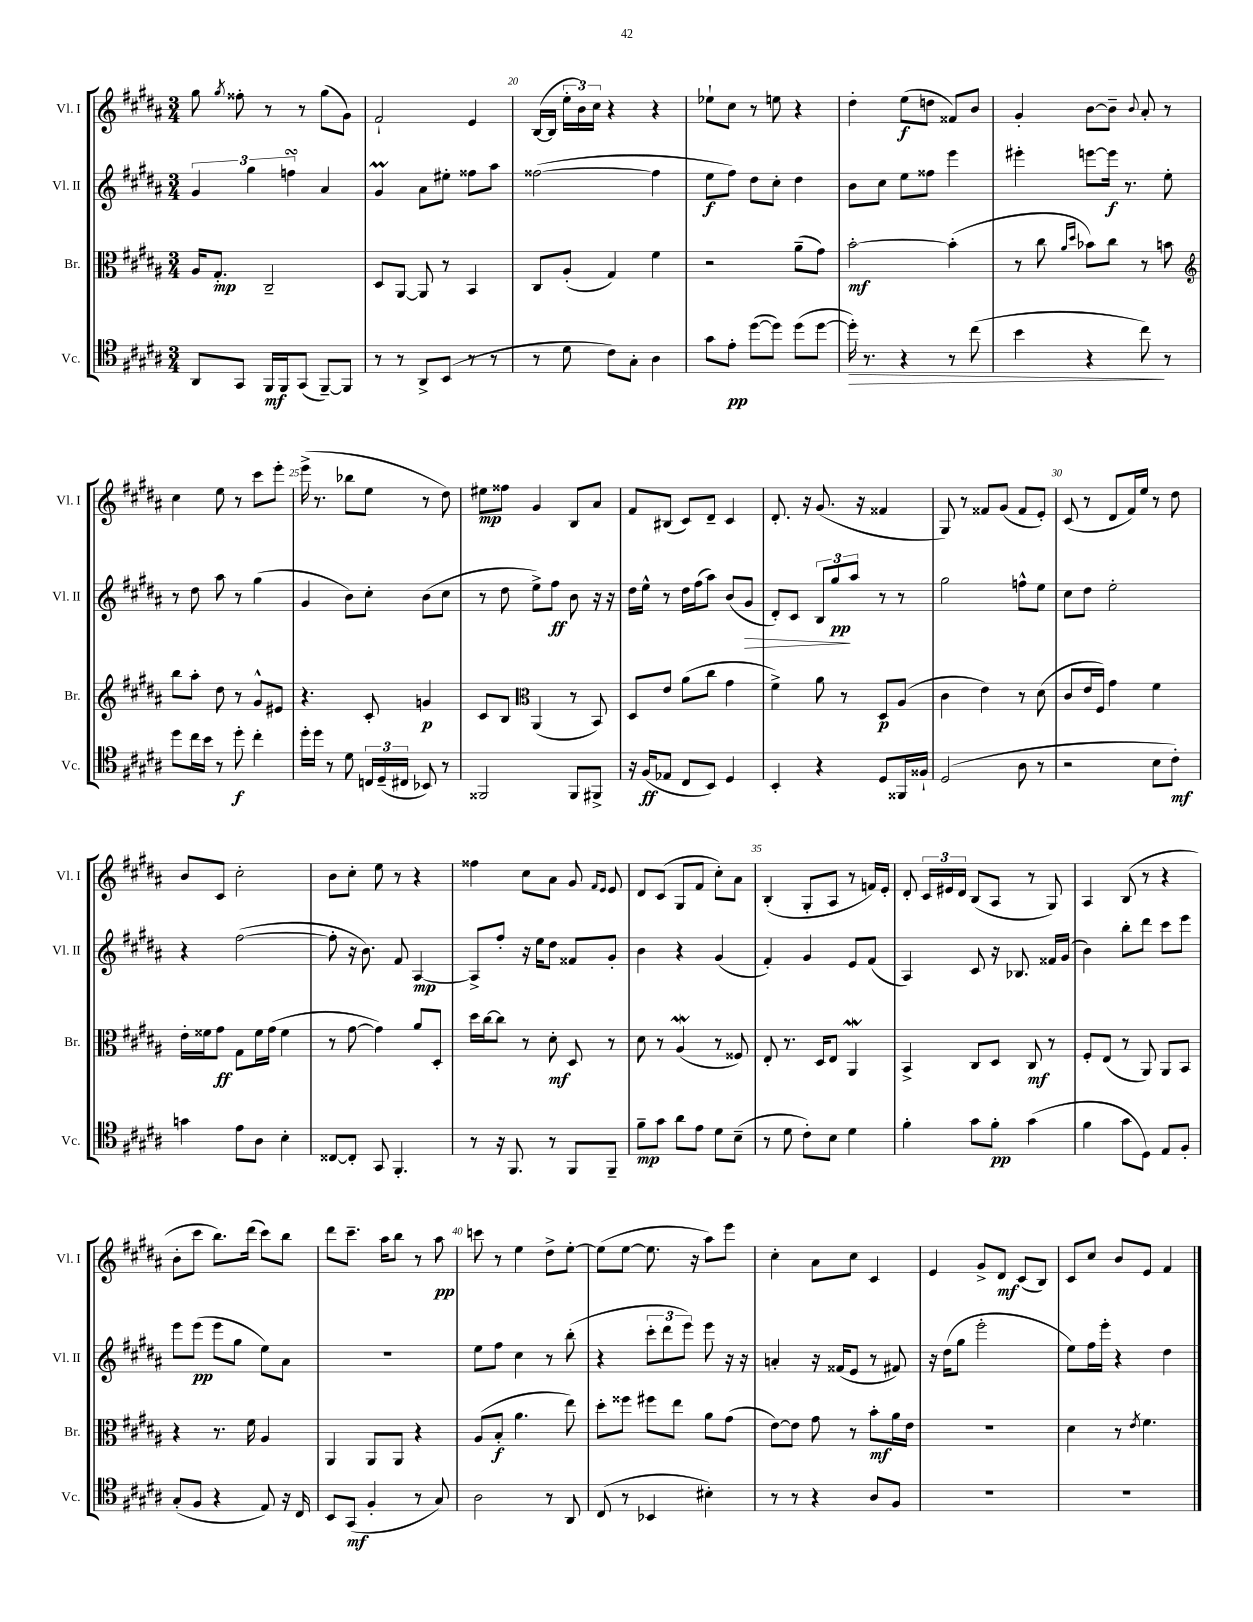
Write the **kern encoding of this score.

**kern	**dynam	**kern	**dynam	**kern	**dynam	**kern	**dynam
*part4	*part4	*part3	*part3	*part2	*part2	*part1	*part1
*staff4	*staff4	*staff3	*staff3	*staff2	*staff2	*staff1	*staff1
*I"Vc.	*	*I"Br.	*	*I"Vl. II	*	*I"Vl. I	*
*I'Vc.	*	*I'Br.	*	*I'Vl. II	*	*I'Vl. I	*
*clefC4	*	*clefC3	*	*clefG2	*	*clefG2	*
*k[f#c#g#d#a#]	*	*k[f#c#g#d#a#]	*	*k[f#c#g#d#a#]	*	*k[f#c#g#d#a#]	*
*M3/4	*	*M3/4	*	*M3/4	*	*M3/4	*
=18	=18	=18	=18	=18	=18	=18	=18
8AA#/L	.	16A#/KL	.	6g#/	.	8gg#\	.
.	.	8.G#'/J	mp	.	.	.	.
.	.	.	.	.	.	8qgg#/	.
8GG#/J	.	.	.	.	.	8ff##X'\	.
.	.	.	.	6gg#\	.	.	.
16FF#/LL	mf	2C#~/	.	.	.	8r	.
16FF#/J	.	.	.	.	.	.	.
.	.	.	.	6ffnsSSs\	.	.	.
(8GG#/J	.	.	.	.	.	8r	.
[8FF#~/L)	.	.	.	4a#/	.	(8gg#\L	.
8FF#/J]	.	.	.	.	.	8g#\J)	.
=19	=19	=19	=19	=19	=19	=19	=19
8r	.	8D#/L	.	4g#M/	.	2f#`/	.
8r	.	[8AA#/J	.	.	.	.	.
8AA#^/L	.	8AA#/]	.	8a#\L	.	.	.
(8BB/J	.	8r	.	8ee#X'\J	.	.	.
8r	.	4BB/	.	8ff##X\L	.	4e/	.
8r	.	.	.	8aa#\J	.	.	.
=20	=20	=20	=20	=20	=20	=20	=20
8r	.	8C#/L	.	([2ff##X\	.	([16B/LL	.
.	.	.	.	.	.	16B/JJ]	.
8d#\	.	(8A#'/J	.	.	.	24ee'\LL	.
.	.	.	.	.	.	24b\)	.
.	.	.	.	.	.	24cc#\JJ	.
8c#\L)	.	4G#/)	.	.	.	4r	.
8G#'\J	.	.	.	.	.	.	.
4A#\	.	4f#\	.	4ff##\]	.	4r	.
=21	=21	=21	=21	=21	=21	=21	=21
8g#\L	.	2r	.	8ee\L	f	8ee-X`\L	.
8e'\J	pp	.	.	8ff#\J)	.	8cc#\J	.
([8dd#\L	.	.	.	8dd#\L	.	8r	.
8dd#\J])	.	.	.	8cc#'\J	.	8een\	.
(8dd#\L	.	(8a#~\L	.	4dd#\	.	4r	.
[8dd#\J	.	8g#\J)	.	.	.	.	.
=22	=22	=22	=22	=22	=22	=22	=22
!	!LO:HP:b	!	!	!	!	!	!
16dd#'\])	>	[2b'\	mf	8b\L	.	4dd#'\	.
8.r	.	.	.	.	.	.	.
.	.	.	.	8cc#\J	.	.	.
4r	.	.	.	8ee\L	.	(8ee\L	f
.	.	.	.	8ff##X\J	.	8ddn\J	.
8r	.	(4b'\]	.	4eee\	.	8f##X/L)	.
(8cc#\	.	.	.	.	.	8b/J	.
=23	=23	=23	=23	=23	=23	=23	=23
4b\	.	8r	.	4eee#X'\	.	4g#'/	.
.	.	8cc#\	.	.	.	.	.
.	.	16qqa#/LL	.	.	.	.	.
.	.	16qqdd#/JJ	.	.	.	.	.
4r	.	8b-X\L)	.	[8eeen\L	.	[8b\L	.
.	.	8cc#\J	.	16eee\Jk]	f	8b~\J]	.
.	.	.	.	8.r	.	.	.
.	.	.	.	.	.	8qqb/	.
8cc#\)	.	8r	.	.	.	8a#'/	.
8r	]	8bn\	.	8ee'\	.	8r	.
!!LO:LB:g=z
=24	=24	=24	=24	=24	=24	=24	=24
*	*	*clefG2	*	*	*	*	*
8dd#\L	.	8bb\L	.	8r	.	4cc#\	.
16cc#\L	.	8aa#'\J	.	8dd#\	.	.	.
16b\JJ	.	.	.	.	.	.	.
8r	.	8dd#\	.	8aa#\	.	8ee\	.
8dd#'\	f	8r	.	8r	.	8r	.
4cc#'\	.	8g#^^/L	.	(4gg#\	.	8ccc#\L	.
.	.	8e#X/J	.	.	.	8eee'\J	.
=25	=25	=25	=25	=25	=25	=25	=25
16dd#'\LL	.	4.r	.	4g#/	.	(16eee^\	.
16dd#\JJ	.	.	.	.	.	8.r	.
8r	.	.	.	.	.	.	.
8d#\	.	.	.	8b\L)	.	8bb-X\L	.
24Cn/LL	.	8c#'/	.	8cc#'\J	.	8ee\J	.
(24D#~/	.	.	.	.	.	.	.
24C#X/JJ	.	.	.	.	.	.	.
8BB-X/)	.	4gn/	p	(8b\L	.	8r	.
8r	.	.	.	8cc#\J	.	8dd#\)	.
=26	=26	=26	=26	=26	=26	=26	=26
2FF##X/	.	8c#/L	.	8r	.	8ee#X\L	mp
.	.	8B/J	.	8dd#\	.	8ff##X\J	.
*	*	*clefC3	*	*	*	*	*
.	.	(4AA#/	.	8ee^\L)	.	4g#/	.
.	.	.	.	8ff#\J	ff	.	.
8FF##/L	.	8r	.	8b\	.	8B/L	.
8FF#X^/J	.	8BB/)	.	16r	.	8a#/J	.
.	.	.	.	16r	.	.	.
=27	=27	=27	=27	=27	=27	=27	=27
16r	.	8D#/L	.	16dd#\LL	.	8f#/L	.
(16F#/KL	ff	.	.	16ee^^\JJ	.	.	.
8E-X/J	.	8e/J	.	8r	.	(8B#X/J	.
8C#/L	.	(8a#\L	.	16dd#\LL	.	8c#/L)	.
.	.	.	.	(16ff#\J	.	.	.
8BB/J)	.	8cc#\J	.	8aa#\J)	.	8d#~/J	.
4D#/	.	4g#\	.	(8b/L	.	4c#/	.
!	!	!	!	!	!LO:HP:b	!	!
.	.	.	.	8g#/J	>	.	.
=28	=28	=28	=28	=28	=28	=28	=28
4BB'/	.	4f#^\)	.	8d#'/L)	.	8.d#'/	.
.	.	.	.	8c#/J	.	.	.
.	.	.	.	.	.	16r	.
4r	.	8a#\	.	12B/L	.	(8.g#/	.
.	.	.	.	12gg#/	pp	.	.
.	.	8r	.	.	.	.	.
.	.	.	.	12aa#/J	]	.	.
.	.	.	.	.	.	16r	.
8D#/L	.	8D#/L	p	8r	.	4f##X/	.
16FF##X/L	.	(8A#/J	.	8r	.	.	.
16F##X`/JJ	.	.	.	.	.	.	.
=29	=29	=29	=29	=29	=29	=29	=29
(2D#/	.	4c#\	.	2gg#\	.	8G#/)	.
.	.	.	.	.	.	8r	.
.	.	4e\)	.	.	.	8f##X/L	.
.	.	.	.	.	.	(8g#/J	.
8A#\	.	8r	.	8ffn^^\L	.	8f##/L	.
8r	.	(8d#\	.	8ee\J	.	8e'/J)	.
=30	=30	=30	=30	=30	=30	=30	=30
2r	.	8c#/L	.	8cc#\L	.	(8c#/	.
.	.	16e/L	.	8dd#\J	.	8r	.
.	.	16F#/JJ)	.	.	.	.	.
.	.	4g#\	.	2ee'\	.	8d#/L	.
.	.	.	.	.	.	16f#/L)	.
.	.	.	.	.	.	16ee/JJ	.
8B\L	.	4f#\	.	.	.	8r	.
8c#'\J)	mf	.	.	.	.	8dd#\	.
!!LO:LB:g=z
=31	=31	=31	=31	=31	=31	=31	=31
4gn\	.	16e'\LL	.	4r	.	8b/L	.
.	.	16f##X\J	.	.	.	.	.
.	.	8g#\J	ff	.	.	8c#/J	.
8e\L	.	8G#\L	.	([2ff#\	.	2cc#'\	.
8A#\J	.	16f##\L	.	.	.	.	.
.	.	(16g#\JJ	.	.	.	.	.
4B'\	.	4f##\	.	.	.	.	.
=32	=32	=32	=32	=32	=32	=32	=32
[8C##X/L	.	8r	.	8ff#'\]	.	8b\L	.
8C##'/J]	.	[8g#\	.	16r	.	8cc#'\J	.
.	.	.	.	8.b\)	.	.	.
8GG#/	.	4g#\])	.	.	.	8ee\	.
4.FF#'/	.	.	.	8f#/	.	8r	.
.	.	8a#/L	.	[4A#/	mp	4r	.
.	.	8D#'/J	.	.	.	.	.
=33	=33	=33	=33	=33	=33	=33	=33
8r	.	16dd#\LL	.	8A#^/L]	.	4ff##X\	.
.	.	[16cc#\J	.	.	.	.	.
16r	.	8cc#\J]	.	8ff#'/J	.	.	.
8.FF#/	.	.	.	.	.	.	.
.	.	8r	.	16r	.	8cc#\L	.
.	.	.	.	16ee\KL	.	.	.
8r	.	8d#'\	mf	8dd#\J	.	8a#\J	.
8FF#/L	.	8D#/	.	8f##X/L	.	8g#/	.
.	.	.	.	.	.	16qqf#/LL	.
.	.	.	.	.	.	16qqe/JJ	.
8FF#~/J	.	8r	.	8g#'/J	.	8e/	.
=34	=34	=34	=34	=34	=34	=34	=34
8f#~\L	mp	8d#\	.	4b\	.	8d#/L	.
8g#\J	.	8r	.	.	.	(8c#/J	.
8a#\L	.	(4A#W/	.	4r	.	8G#/L	.
8e\J	.	.	.	.	.	8f#/J	.
8d#\L	.	8r	.	(4g#/	.	8cc#'\L)	.
(8B~\J	.	8F##X/)	.	.	.	8a#\J	.
=35	=35	=35	=35	=35	=35	=35	=35
8r	.	8E'/	.	4f#'/)	.	(4B'/	.
8d#\	.	8.r	.	.	.	.	.
8c#'\L)	.	.	.	4g#/	.	8G#'/L	.
.	.	16D#/KL	.	.	.	.	.
8B\J	.	8E/J	.	.	.	8A#/J	.
4d#\	.	4AA#W/	.	8e/L	.	8r	.
.	.	.	.	(8f#/J	.	16fn/LL)	.
.	.	.	.	.	.	16e'/JJ	.
=36	=36	=36	=36	=36	=36	=36	=36
4f#'\	.	4BB^/	.	4A#/)	.	8d#'/	.
.	.	.	.	.	.	24c#/LL	.
.	.	.	.	.	.	24e#X/	.
.	.	.	.	.	.	24d#/JJ	.
8g#\L	.	8C#/L	.	8c#/	.	(8B/L	.
8f#'\J	pp	8D#/J	.	16r	.	8A#/J	.
.	.	.	.	8.B-X/	.	.	.
(4g#\	.	8C#/	mf	.	.	8r	.
.	.	8r	.	16f##X/LL	.	8G#/)	.
.	.	.	.	(16g#/JJ	.	.	.
=37	=37	=37	=37	=37	=37	=37	=37
4f#\	.	8F#'/L	.	4b\)	.	4A#/	.
.	.	(8E/J	.	.	.	.	.
8g#\L	.	8r	.	8bb'\L	.	(8B/	.
8D#\J)	.	8AA#/)	.	8ddd#\J	.	8r	.
8E/L	.	8AA#/L	.	8ccc#\L	.	4r	.
8F#'/J	.	8BB/J	.	8eee\J	.	.	.
!!LO:LB:g=z
=38	=38	=38	=38	=38	=38	=38	=38
(8G#'/L	.	4r	.	8eee\L	.	8b'\L	.
8F#/J	.	.	.	(8eee\J	pp	8ccc#\J	.
4r	.	8.r	.	8eee\L	.	8.bb\L)	.
.	.	.	.	8gg#\J	.	.	.
.	.	16f#\	.	.	.	(16ddd#\Jk	.
8E/)	.	4A#/	.	8ee\L)	.	8ccc#\L)	.
16r	.	.	.	8a#\J	.	8bb\J	.
16C#/	.	.	.	.	.	.	.
=39	=39	=39	=39	=39	=39	=39	=39
8BB/L	.	4AA#/	.	2.r	.	8ddd#\L	.
(8GG#/J	mf	.	.	.	.	8.ccc#~\J	.
4F#'/	.	8AA#/L	.	.	.	.	.
.	.	.	.	.	.	16aa#\KL	.
.	.	8AA#/J	.	.	.	8bb\J	.
8r	.	4r	.	.	.	8r	.
8G#/)	.	.	.	.	.	8aa#\	pp
=40	=40	=40	=40	=40	=40	=40	=40
2A#\	.	(8A#/L	.	8ee\L	.	8cccn\	.
.	.	8B'/J	f	8ff#\J	.	8r	.
.	.	4.a#\	.	4cc#\	.	4ee\	.
8r	.	.	.	8r	.	8dd#^\L	.
8AA#/	.	8ee\)	.	(8bb'\	.	[8ee'\J	.
=41	=41	=41	=41	=41	=41	=41	=41
(8C#/	.	8dd#'\L	.	4r	.	(8ee\L]	.
8r	.	8ff##X\J	.	.	.	[8ee\J	.
4BB-X/	.	8ff#X\L	.	12ccc#'\L	.	8.ee\]	.
.	.	.	.	12ddd#\	.	.	.
.	.	8ee\J	.	.	.	.	.
.	.	.	.	12eee\J)	.	.	.
.	.	.	.	.	.	16r	.
4B#X'\)	.	8a#\L	.	8eee\	.	8aa#\L)	.
.	.	(8g#\J	.	16r	.	8eee\J	.
.	.	.	.	16r	.	.	.
=42	=42	=42	=42	=42	=42	=42	=42
8r	.	[8e\L)	.	4an'/	.	4cc#'\	.
8r	.	8e\J]	.	.	.	.	.
4r	.	8g#\	.	16r	.	8a#\L	.
.	.	.	.	(16f##X/KL	.	.	.
.	.	8r	.	8e/J	.	8cc#\J	.
8A#/L	.	8b'\L	mf	8r	.	4c#/	.
8F#/J	.	16a#\L	.	8f#X/)	.	.	.
.	.	16e\JJ	.	.	.	.	.
=43	=43	=43	=43	=43	=43	=43	=43
2.r	.	2.r	.	16r	.	4e/	.
.	.	.	.	(16dd#\KL	.	.	.
.	.	.	.	8gg#\J	.	.	.
.	.	.	.	2eee'\	.	8g#^/L	.
.	.	.	.	.	.	8d#/J	mf
.	.	.	.	.	.	(8c#/L	.
.	.	.	.	.	.	8B/J)	.
=44	=44	=44	=44	=44	=44	=44	=44
2.r	.	4d#\	.	8ee\L)	.	8c#/L	.
.	.	.	.	16ff#\L	.	8cc#/J	.
.	.	.	.	16eee'\JJ	.	.	.
.	.	8r	.	4r	.	8b/L	.
.	.	8qe/	.	.	.	.	.
.	.	4.f#\	.	.	.	8e/J	.
.	.	.	.	4dd#\	.	4f#/	.
==	==	==	==	==	==	==	==
*-	*-	*-	*-	*-	*-	*-	*-
